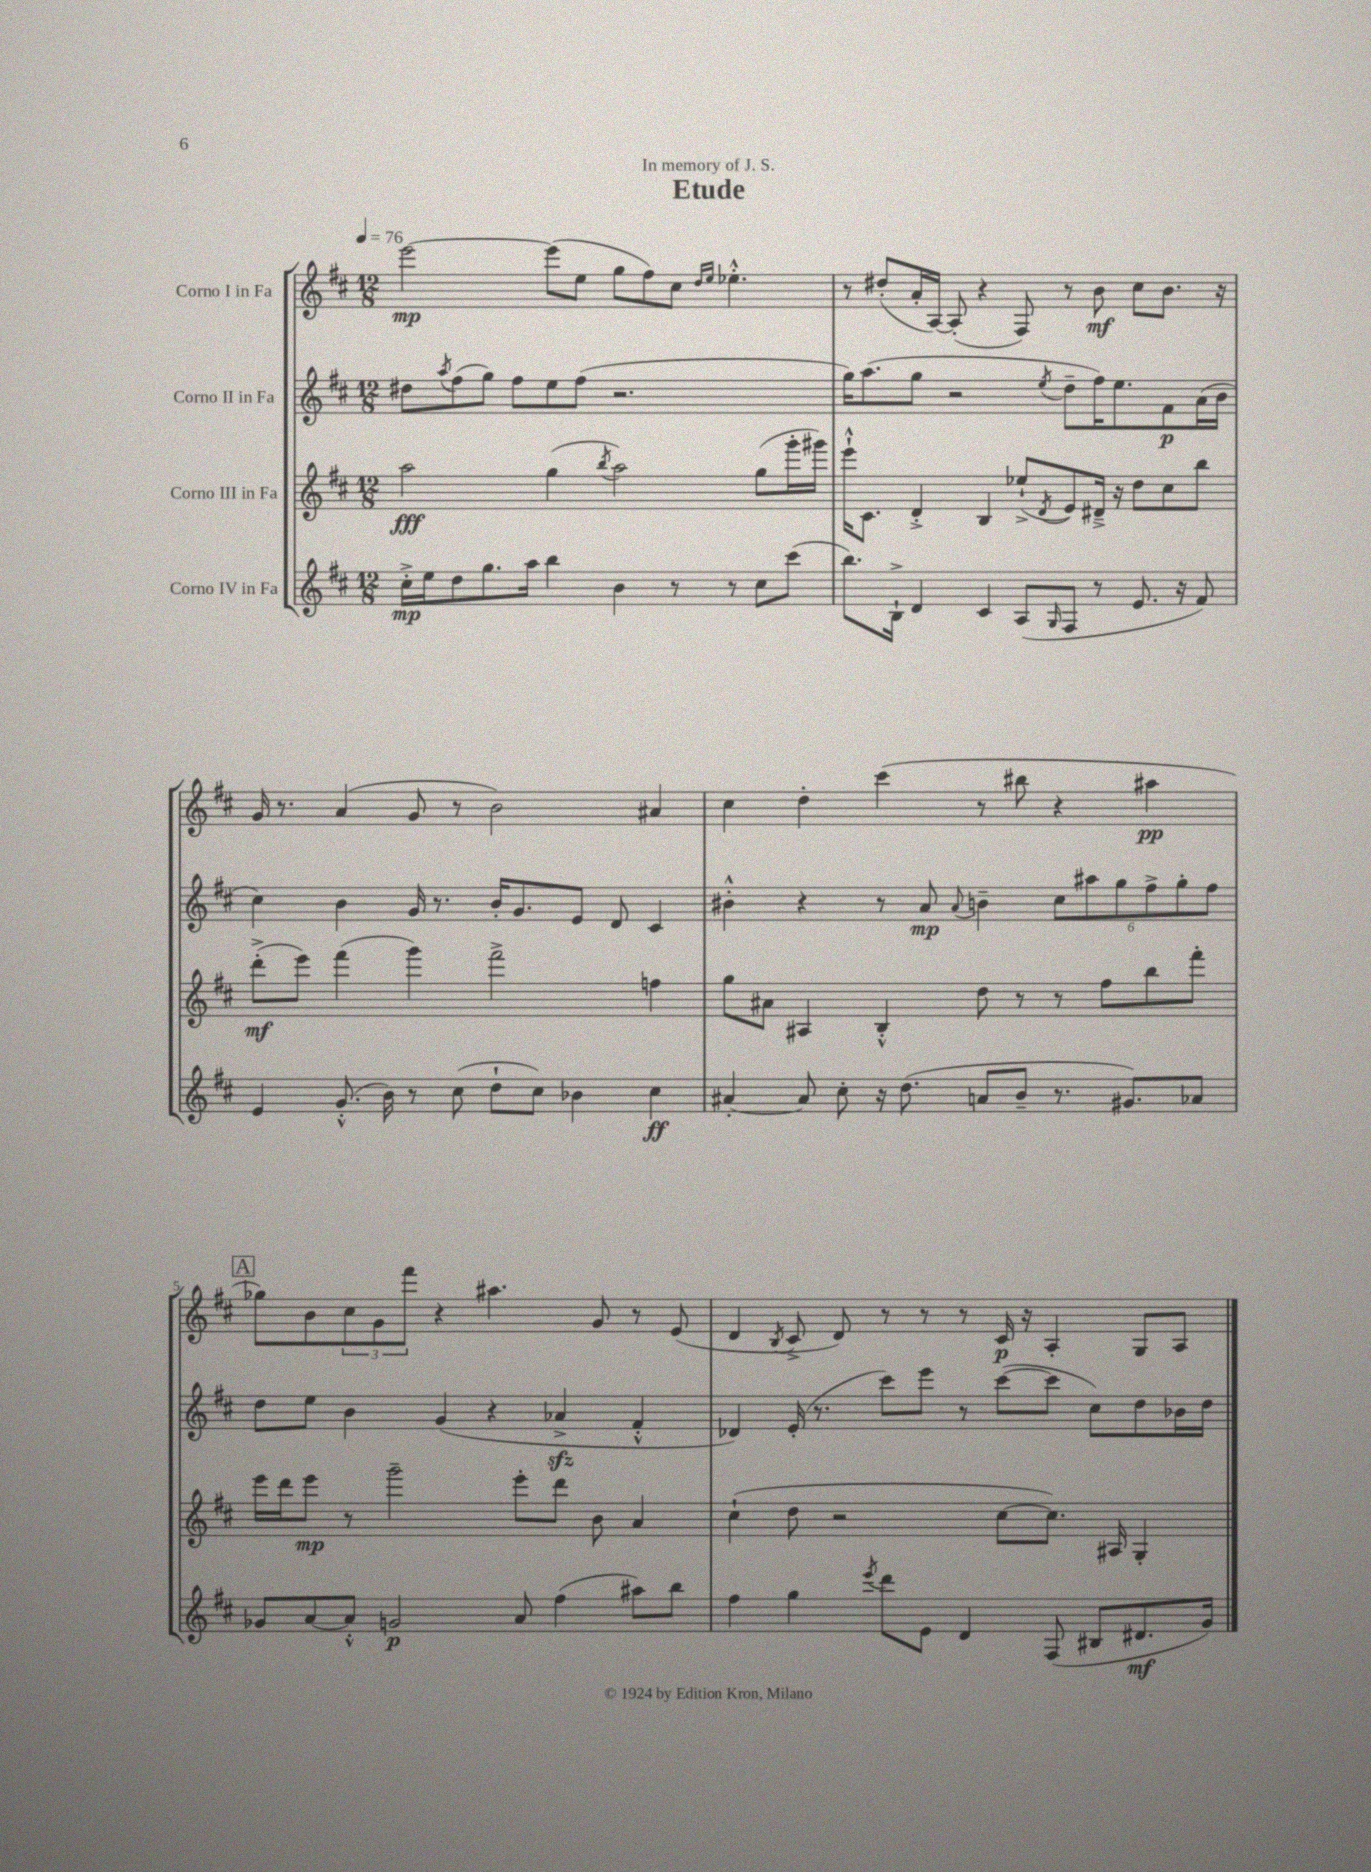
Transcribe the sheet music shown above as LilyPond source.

\header { title = "Etude" dedication = "In memory of J. S." }
<<
\new StaffGroup <<
\new Staff = "s0" \with { instrumentName = "Corno I in Fa" } {
    \clef treble \key d \major \numericTimeSignature \time 12/8 \tempo 4 = 76
    e'''2~\mp e'''8( e''8 g''8 fis''8) cis''8 \grace { d''16 e''16 } ees''4.-.-^ |
    r8 dis''8-.( a'16-. a16~) a8-.( r4 fis8) r8 b'8\mf cis''8 b'8. r16 |
    g'16 r8. a'4( g'8 r8 b'2) ais'4 |
    cis''4 d''4-. cis'''4( r8 bis''8 r4 ais''4\pp |
    \mark \markup { \box "A" } ges''8) b'8 \tuplet 3/2 { cis''8 g'8 fis'''8 } r4 ais''4. g'8 r8 e'8( |
    d'4 \acciaccatura { b8 } cis'8-> d'8) r8 r8 r8 cis'16\p r16 a4-. g8 a8 \bar "|." |
}
\new Staff = "s1" \with { instrumentName = "Corno II in Fa" } {
    \clef treble \key d \major \numericTimeSignature \time 12/8
    dis''8 \acciaccatura { a''8 } fis''8( g''8) fis''8 e''8 fis''8( r2. |
    g''16) a''8.( g''8 r2 \acciaccatura { e''8 } d''8-- fis''16) e''8. fis'8\p a'16( b'16 |
    cis''4) b'4 g'16 r8. b'16-. g'8. e'8 d'8 cis'4 |
    bis'4-.-^ r4 r8 a'8\mp \appoggiatura { a'8 } b'4-- \tuplet 6/4 { cis''8 ais''8 g''8 fis''8-> g''8-. fis''8 } |
    \mark \markup { \box "A" } d''8 e''8 b'4 g'4( r4 aes'4->\sfz fis'4-.-^ |
    des'4) e'16-.( r8. cis'''8) e'''8 r8 cis'''8~( cis'''8 cis''8) d''8 bes'16 d''16 \bar "|." |
}
\new Staff = "s2" \with { instrumentName = "Corno III in Fa" } {
    \clef treble \key d \major \numericTimeSignature \time 12/8
    a''2\fff g''4( \acciaccatura { b''8 } a''2) g''8( g'''16-. gis'''16) |
    e'''16-!-^ cis'8. d'4-.-> b4 ees''8-!->( \acciaccatura { d'8 } e'8) dis'16---> r16 d''8 cis''8 b''8 |
    d'''8-.->\mf( e'''8) fis'''4( g'''4) fis'''2-> f''4 |
    g''8 ais'8 ais4 b4-.-^ d''8 r8 r8 fis''8 b''8 fis'''8-. |
    \mark \markup { \box "A" } e'''16 d'''16 e'''8\mp r8 g'''2-- e'''8-. d'''8 b'8 a'4 |
    cis''4-!( d''8 r2 cis''8~ cis''8.) ais16 g4-. \bar "|." |
}
\new Staff = "s3" \with { instrumentName = "Corno IV in Fa" } {
    \clef treble \key d \major \numericTimeSignature \time 12/8
    cis''16-.->\mp e''16 d''8 g''8. a''16 b''4 b'4 r8 r8 cis''8 cis'''8( |
    b''8.) b16-!-> d'4 cis'4 a8( \grace { g16 } fis8 r8 e'8. r16 fis'8) |
    e'4 g'8.-.-^( b'16) r8 cis''8( d''8-! cis''8) bes'4 cis''4\ff |
    ais'4~-. ais'8 cis''8-. r16 d''8.( a'8 b'8-- r8. gis'8.) aes'8 |
    \mark \markup { \box "A" } ges'8 a'8~ a'8-.-^ g'2\p a'8 fis''4( ais''8) b''8 |
    fis''4 g''4 \acciaccatura { e'''8 } d'''8 e'8 d'4 fis8( bis8 dis'8.\mf g'16) \bar "|." |
}
>>
>>
\layout { \context { \Score \override BarNumber.break-visibility = ##(#f #t #t) barNumberVisibility = #(every-nth-bar-number-visible 5) } }
